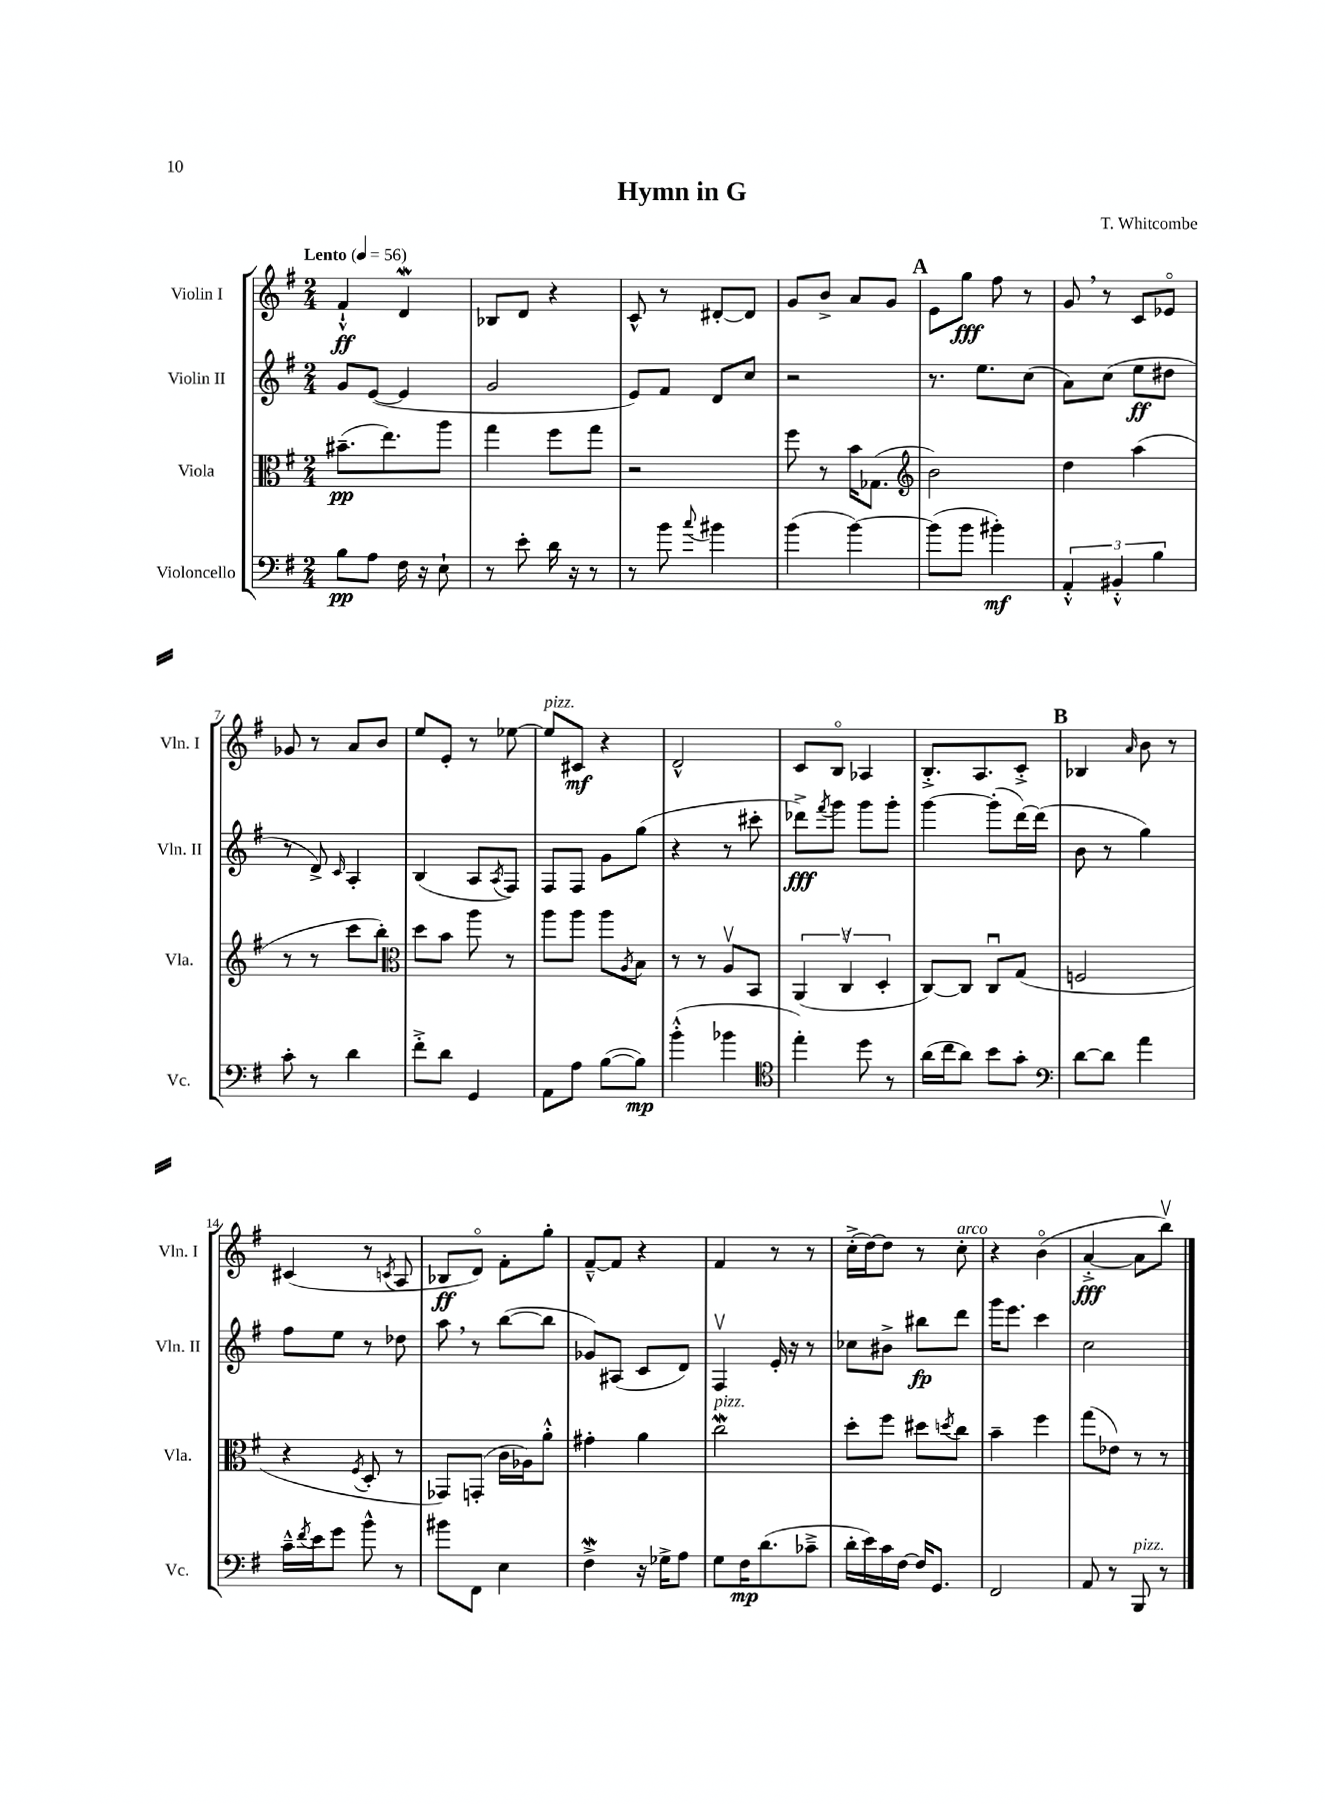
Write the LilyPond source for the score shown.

\header { title = "Hymn in G" composer = "T. Whitcombe" }
<<
\new StaffGroup <<
\new Staff = "s0" \with { instrumentName = "Violin I" shortInstrumentName = "Vln. I" } {
    \clef treble \key g \major \numericTimeSignature \time 2/4 \tempo "Lento" 4 = 56
    fis'4-!-^\ff d'4\mordent |
    bes8 d'8 r4 |
    c'8-^ r8 dis'8~-. dis'8 |
    g'8 b'8-> a'8 g'8 |
    \mark \markup { \bold "A" } e'8 g''8\fff fis''8 r8 |
    g'8 \breathe r8 c'8 ees'8\flageolet |
    ges'8 r8 a'8 b'8 |
    e''8 e'8-. r8 ees''8~ |
    ees''8^\markup { \italic "pizz." } cis'8\mf r4 |
    d'2-^ |
    c'8 b8\flageolet aes4 |
    b8.-.-> a8. c'8-.-> |
    \mark \markup { \bold "B" } bes4 \grace { a'16 } b'8 r8 |
    cis'4( r8 \acciaccatura { c'8 } a8 |
    bes8\ff d'8\flageolet) fis'8-. g''8-. |
    fis'8~---^ fis'8 r4 |
    fis'4 r8 r8 |
    c''16-.->( d''16~) d''8 r8 c''8-.^\markup { \italic "arco" } |
    r4 b'4\flageolet( |
    a'4~-.->\fff a'8 b''8\upbow) \bar "|." |
}
\new Staff = "s1" \with { instrumentName = "Violin II" shortInstrumentName = "Vln. II" } {
    \clef treble \key g \major \numericTimeSignature \time 2/4
    g'8 e'8~( e'4 |
    g'2 |
    e'8) fis'8 d'8 c''8 |
    r2 |
    \mark \markup { \bold "A" } r8. e''8. c''8( |
    a'8) c''8( e''8\ff dis''8 |
    r8 d'8->) \grace { c'16 } a4-. |
    b4( a8 \acciaccatura { a8 } fis8) |
    fis8 fis8 g'8 g''8( |
    r4 r8 cis'''8-. |
    des'''8->\fff) \acciaccatura { fis'''8 } g'''8 g'''8 g'''8-. |
    g'''4~ g'''8-.( d'''16~) d'''16( |
    \mark \markup { \bold "B" } b'8 r8 g''4) |
    fis''8 e''8 r8 des''8 |
    a''8 \breathe r8 b''8~( b''8 |
    ges'8) ais8( c'8 d'8) |
    fis4\upbow e'16-. r16 r8 |
    ces''8 bis'8-> bis''8\fp d'''8 |
    g'''16 e'''8. c'''4 |
    c''2 \bar "|." |
}
\new Staff = "s2" \with { instrumentName = "Viola" shortInstrumentName = "Vla." } {
    \clef alto \key g \major \numericTimeSignature \time 2/4
    bis'8.--\pp( e''8.) a''8 |
    g''4 fis''8 g''8 |
    r2 |
    fis''8 r8 b'16 ges8.( |
    \mark \markup { \bold "A" } \clef treble b'2) |
    d''4 a''4( |
    r8 r8 c'''8 b''8-.) |
    \clef alto d''8 b'8 a''8 r8 |
    a''8 a''8 a''8 \acciaccatura { a8 } b8 |
    r8 r8 a8\upbow b,8 |
    \tuplet 3/2 { a,4( c4\upbow d4-. } |
    c8~) c8 c8\downbow g8( |
    \mark \markup { \bold "B" } f2 |
    r4 \acciaccatura { fis8 } d8-. r8 |
    ges,8) g,8-.( c'16 aes16) a'8-.-^ |
    gis'4-. a'4 |
    c''2\mordent^\markup { \italic "pizz." } |
    d''8-. fis''8 dis''8 \acciaccatura { d''8 } c''8 |
    b'4-- fis''4 |
    g''8( ees'8) r8 r8 \bar "|." |
}
\new Staff = "s3" \with { instrumentName = "Violoncello" shortInstrumentName = "Vc." } {
    \clef bass \key g \major \numericTimeSignature \time 2/4
    b8\pp a8 fis16 r16 e8-! |
    r8 e'8-. d'16 r16 r8 |
    r8 b'8 \appoggiatura { c''8 } bis'4 |
    b'4( b'4~) |
    \mark \markup { \bold "A" } b'8( b'8 bis'4-.\mf) |
    \tuplet 3/2 { a,4-.-^ bis,4-.-^ b4 } |
    c'8-. r8 d'4 |
    fis'8-.-> d'8 g,4 |
    a,8 a8 b8~( b8\mp) |
    b'4-.-^( bes'4 |
    \clef tenor e''4-.) d''8 r8 |
    a'16( c''16 a'8) b'8 g'8-. |
    \mark \markup { \bold "B" } \clef bass d'8~ d'8 a'4 |
    c'16---^ \acciaccatura { fis'8 } e'16 g'8 b'8-^ r8 |
    bis'8 fis,8 e4 |
    fis4->\mordent r16 ges16-> a8 |
    g8 fis16\mp d'8.( ces'8---> |
    d'16-. e'16) c'16 fis16~ fis16 g,8. |
    fis,2 |
    a,8 r8 b,,8^\markup { \italic "pizz." } r8 \bar "|." |
}
>>
>>
